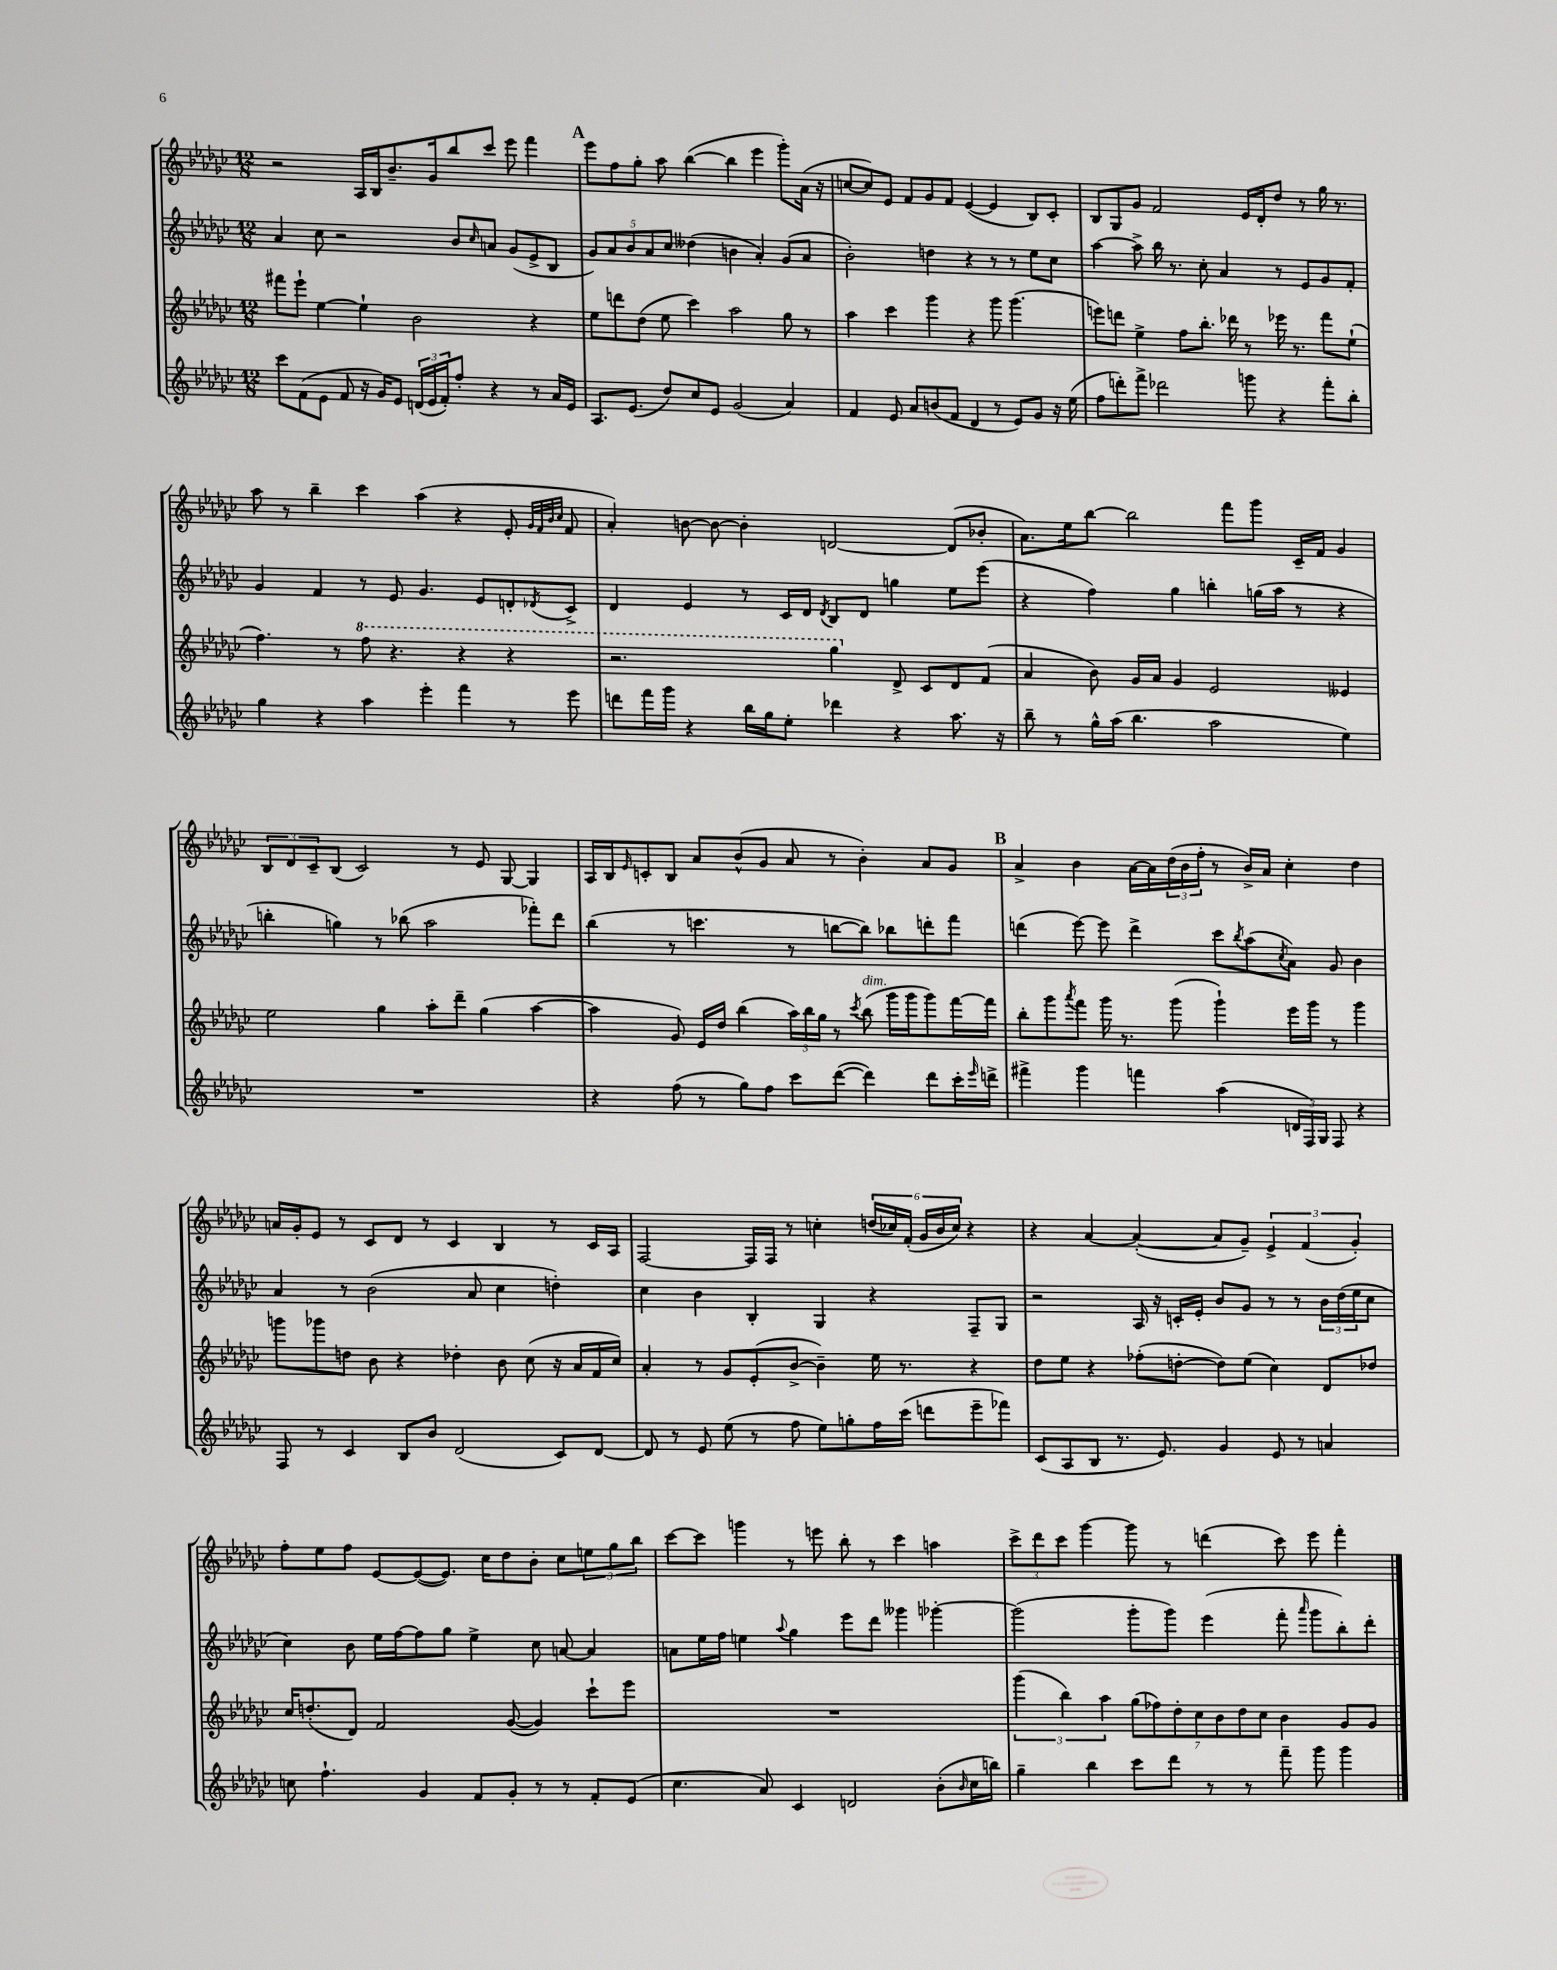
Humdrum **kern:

**kern	**kern	**kern	**kern
*staff4	*staff3	*staff2	*staff1
*clefG2	*clefG2	*clefG2	*clefG2
*k[b-e-a-d-g-c-]	*k[b-e-a-d-g-c-]	*k[b-e-a-d-g-c-]	*k[b-e-a-d-g-c-]
*M12/8	*M12/8	*M12/8	*M12/8
8ccc-\L	8fff#\L	4a-/	2r
(8f\	8eee-`\J	.	.
8e-\J	[4ee-\	8cc-\	.
8f/	.	2r	.
16r	4ee-`\]	.	16A-/LL
16g-/LK)	.	.	16B-/J
8e-/J	.	.	8.b-~/
(24d/LL	2b-\	.	.
24e-/	.	.	.
.	.	.	16g-/k
24f'/J)	.	.	.
8ff'/J	.	8b-/L	8bb-/
.	.	16qqcc-/	.
4r	.	8a/J	8ccc-/J
.	.	(8g-/L	8eee-\
8r	4r	8e-^/	4fff\
16a-/LL	.	8B-/J	.
16e-/JJ	.	.	.
=	=	=	=
8.A-/L	8ee-\L	10g-/L)	8eee-\L
.	.	10a-/	.
.	8ddd\	.	8ff\
(8.e-/J	.	.	.
.	.	10b-/	.
.	(8dd-\J	.	8gg-'\J
.	.	10a-/	.
8dd-/L)	8ee-\	.	8aa-\
.	.	10cc-/J	.
8cc-/	4ccc-\)	(4dd--\	([4bb-\
8e-/J	.	.	.
(2g-/	2aa-\	4b\	4bb-\]
.	.	4a-'/)	4eee-\
4a-/)	8gg-\	(8g-/L	8ggg-'\L)
.	8r	8a-/J	(16a-\Jk
.	.	.	16r
=	=	=	=
4f/	4aa-\	2b-'\)	[8cc/L
.	.	.	8cc/])
8e-/	4ccc-\	.	8e-/J
8a-/L	.	.	8f/L
(8b/	4ggg-\	4dd\	8g-/
8f/J	.	.	8f/J
4d-/	4r	4r	([4e-/
8r	8ggg-\	8r	4e-/]
8e-/L)	(4.ggg-\	8r	.
8g-/J	.	8ee-\L	8B-/L)
16r	.	8cc-\J	8c-'/J
(16ee-\	.	.	.
=	=	=	=
8ff\L	8eee\L)	[4aa-\	8B-/L
8ddd'\)	8ddd\J	.	8G-/
8fff^\J	4ee-^\	8aa-^\]	8g-/J
2ddd-\	.	16bb-\	2f/
.	.	8.r	.
.	8ff\L	.	.
.	8.bb-'\J	8cc-'\	.
.	.	4a-/	.
.	16ddd-\	.	.
8ggg\	8r	.	16e-/LL
.	.	.	16d-'/J
4r	16eee-\	8r	8dd-/J
.	8.r	.	.
.	.	8e-/L	8r
8fff'\L	8fff\L	8g-/	16gg-\
.	.	.	8.r
8bb-'\J	(8ee-`\J	8f'/J	.
=	=	=	=
4gg-\	4.ff\)	4g-/	8aa-\
.	.	.	8r
4r	.	4f/	4bb-~\
.	8r	.	.
4aa-\	8fff\	8r	4ccc-\
.	4.r	8e-/	.
4eee-'\	.	4.g-/	(4aa-\
4fff\	4r	.	4r
.	.	8e-/L	.
8r	4r	8d'/	8e-'/
.	.	.	32qqg-/LLL
.	.	.	32qqf/
.	.	.	32qqb-/
.	.	8qd-/	32qqcc-/JJJ
8eee-\	.	8c-^/J	8f/
=	=	=	=
8ddd\L	2.r	4d-/	4a-'/)
16fff\L	.	.	.
16ggg-\JJ	.	.	.
4r	.	4e-/	[8b\
.	.	.	8b\_
16bb-\LL	.	8r	4b'\]
16gg-\J	.	.	.
8ee-'\J	.	16c-/LL	.
.	.	16d-/JJ	.
.	.	8qd-/	.
4ddd-\	4ggg-\	8B-/L	[2d/
.	.	8d-/J	.
4r	8d-^/	4gg\	.
.	8c-/L	.	.
8.aa-\	8d-/	8ee-\L	(8d/]L
.	(8f/J	(8eee-\J	8b-'/J
16r	.	.	.
=	=	=	=
8bb-~\	4a-/	4r	8.a-\L)
8r	.	.	.
.	.	.	16ee-\k
16gg-^^\LL	8b-\)	4ff\)	[8bb-\J
(16aa-\JJ	.	.	.
4.bb-\	16g-/LL	.	2bb-\]
.	16a-/JJ	.	.
.	4g-/	4gg-\	.
2aa-\	2e-/	4bb'\	.
.	.	.	8fff\L
.	.	(16gg\LL	8ggg-\J
.	.	16aa-\JJ	.
.	.	8r	16c-~/LL
.	.	.	16f/JJ
4ee-\)	4e--/	4r	4g-/
=	=	=	=
1.r	2ee-\	4bb'\	12B-/L
.	.	.	12d-/
.	.	.	12c-~/
.	.	4gg\)	(8B-/J
.	.	.	2c-/)
.	4gg-\	8r	.
.	.	(8bb-\	.
.	8aa-'\L	2aa-\	.
.	8ddd-~\J	.	8r
.	(4gg-\	.	8e-/
.	.	.	[8G-/
.	[4aa-\	8fff-'\L)	4G-/]
.	.	8ddd-\J	.
=	=	=	=
4r	4aa-\]	(4bb-\	16A-/LL
.	.	.	16B-/J
.	.	.	16qqe-/
.	.	.	8c'/
(8ff\	8g-/)	8r	8B-/J
8r	16e-/LL	4.ccc\	8a-/L
.	16dd-/JJ	.	.
8gg-\L)	(4bb-\	.	(8b-^^/
8ff\J	.	.	8g-/J
8ccc-\L	24aa-\LL)	8r	8a-/
.	24bb-\	.	.
.	24gg-\JJ	.	.
([8ddd-\J	8r	[8bb\L	8r
.	8qccc-/	.	.
4ddd-\])	(8bb-\	8bb\]J)	4b-'\)
.	16ggg-\LL	8bb-\L	.
.	16ggg-\J	.	.
8ddd-\L	8ggg-\)	8ddd'\	8a-/L
16ccc-'\L	[16fff\L	8fff\J	8g-/J
16qqeee-/	.	.	.
16ddd^\JJ	16fff\]JJ	.	.
=	=	=	=
4fff#^\	8bb-'\L	(4ddd\	4a-^/
.	8ggg-\	.	.
.	8qaaa-/	.	.
4ggg-\	8fff\J	[8eee-\)	4b-\
.	16ggg-\	8eee-\]	.
.	8.r	.	.
4fff\	.	4ddd^\	[16a-\LL
.	.	.	16a-\]
.	(8ggg-\	.	(24dd-\
.	.	.	24b-\
.	.	.	24ff'\JJ
(4aa-\	4ggg-`\)	8ccc-\L	8r
.	.	8qbb-/	.
.	.	(8aa-\	16b-^/LL)
.	.	.	16a-/JJ
.	.	8qcc-/	.
24d/LL	16eee-\LL	8a-\J)	4cc-'\
24F/)	.	.	.
.	16ggg-\JJ	.	.
24G-/JJ	.	.	.
8F/	8r	8g-/	.
4r	4ggg-\	4b-\	4dd-\
=	=	=	=
8F/	8ggg\L	4a-/	16a/LL
.	.	.	16g-'/J
8r	8ggg-\	.	8e-/J
4c-/	8dd\J	8r	8r
.	8b-\	(2b-\	8c-/L
8B-/L	4r	.	8d-/J
8b-/J	.	.	8r
(2d-/	4dd-'\	.	4c-/
.	.	8a-/	.
.	8b-\	4cc-\	4B-/
.	(8cc-\	.	.
8c-/L)	16r	4dd'\)	8r
.	16a-/LL	.	.
[8d-/J	16f/	.	16c-/LL
.	16cc-/JJ)	.	16A-/JJ
=	=	=	=
8d-/]	4a-'/	4cc-\	[2F/
8r	.	.	.
8e-/	8r	4b-\	.
(8ee-\	8g-/L	.	.
8r	(8e-'/	4B-'/	16F/]LL
.	.	.	16F/JJ
8ff\	[8b-^/J	.	8r
8ee-\L)	4b-~\])	4G-/	4cc'\
8gg'\	.	.	.
16ff\L	16ee-\	4r	(24dd/LL
.	.	.	24cc-/)
(16ccc-\JJ	8.r	.	.
.	.	.	(24f'/JJ
8ddd\L	.	.	24g-/LL
.	.	.	24b-/
.	.	.	24cc-/JJ)
8eee-~\	4r	8F~/L	4r
8fff-\J)	.	8G-/J	.
=	=	=	=
(8c-/L	8dd-\L	2r	4r
8A-/	8ee-\J	.	.
8B-/J	4r	.	[4a-/
8.r	.	.	.
.	(8ff-'\L	16A-/	(4a-'/_
8.e-/)	.	16r	.
.	[8dd'\J	16c'/LL	.
.	.	16e-'/JJ	.
4g-/	8dd\]L)	8b-/L	8a-/]L
.	(8ee-\J	8g-/J	8g-~/J)
8e-/	4cc-\)	8r	6e-^/
8r	.	8r	.
.	.	.	(6f/
4a/	8d-/L	24b-\LL	.
.	.	(24dd-\	.
.	.	24ee-\J	6g-'/)
.	8dd-/J	8cc-\J	.
=	=	=	=
8cc\	16cc-/LK	4cc-\)	8ff'\L
.	(8.dd'/	.	.
4.ff`\	.	.	8ee-\
.	8d-/J)	8b-\	8ff\J
.	2f/	16ee-\LL	[8e-/L
.	.	[16ff\J	.
4g-/	.	8ff\]	(8e-/_
.	.	8gg-\J	8.e-/]J)
8f/L	.	4ee-^\	.
.	.	.	16cc-\LK
8g-'/J	([8g-/	.	8dd-\
8r	4g-/])	8cc-\	8b-'\J
8r	.	[8a/	8cc-\L
8f'/L	8ccc-`\L	4a/]	12ee\
.	.	.	12gg-\
(8e-/J	8eee-\J	.	.
.	.	.	12bb-\J
=	=	=	=
4.cc-\	1.r	8a\L	[8ccc-\L
.	.	16ee-\L	8ccc-\]J
.	.	16ff\JJ	.
.	.	4ee\	4ggg\
8a-/)	.	.	.
.	.	8qqaa-/	.
4c-/	.	4gg-\	8r
.	.	.	8eee\
2d/	.	8eee-\L	8bb-'\
.	.	8ddd-\J	8r
.	.	4ggg--\	4ccc-\
(8b-'\L	.	[4ggg-'\	4aa\
16qqb-/	.	.	.
16cc-\L	.	.	.
16bb\JJ)	.	.	.
=	=	=	=
4gg-~\	(6ggg-\	(2ggg-\]	12ccc-^\L
.	.	.	12ddd-\
.	6bb-\)	.	12ccc-\J
4bb-\	.	.	[4ggg-\
.	6aa-\	.	.
8ccc-\L	(14gg-\L	8ggg-'\L	8ggg-\]
.	14ff-\)	.	.
8ddd-\J	.	8ggg-\J)	8r
.	14dd-'\	.	.
.	14cc-\	.	.
8r	.	(4eee-\	(4ddd\
.	14b-\	.	.
.	14dd-\	.	.
8r	.	.	.
.	14cc-\J	.	.
8fff~\	4b-\	8fff'\	8ccc-\)
.	.	16qqaaa-/	.
8ggg-\	.	8ggg-\L	8eee-\
4ggg-\	8g-/L	8bb-'\)	4fff'\
.	8g-/J	8ddd-'\J	.
==	==	==	==
*-	*-	*-	*-
